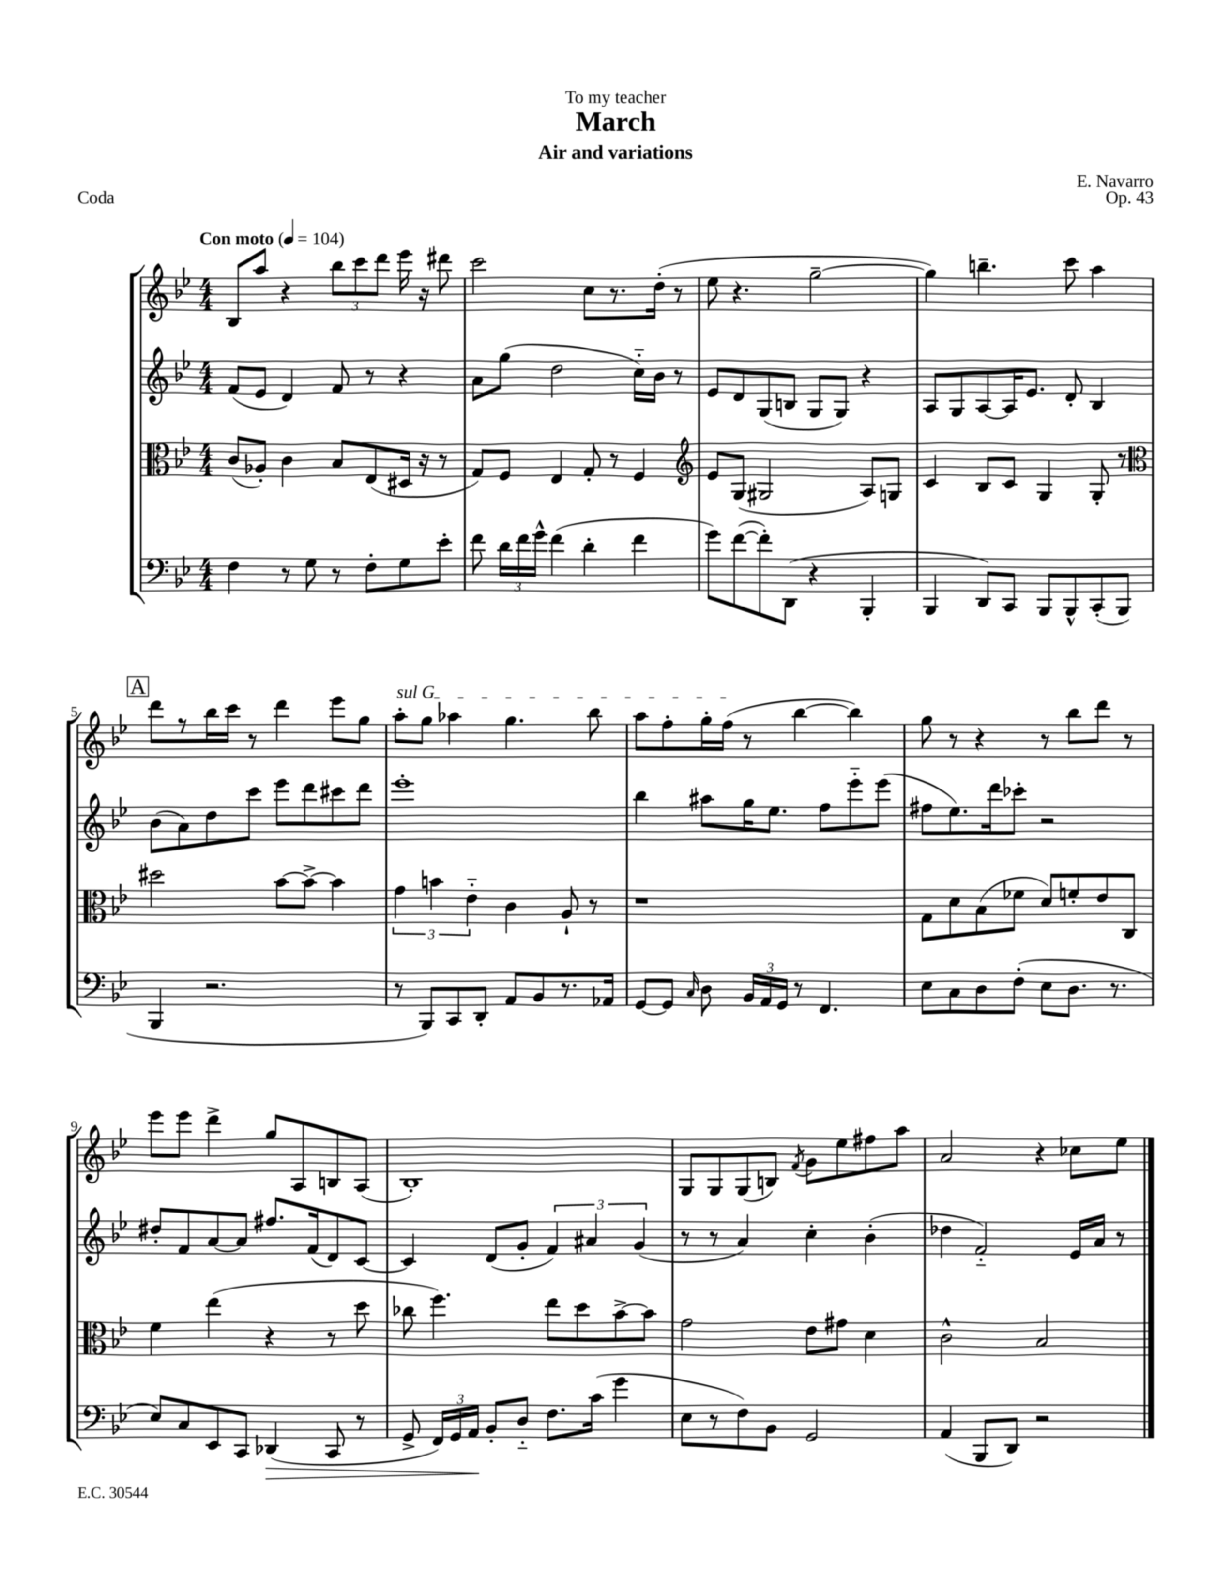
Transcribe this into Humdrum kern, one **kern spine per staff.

**kern	**kern	**kern	**kern
*staff4	*staff3	*staff2	*staff1
*clefF4	*clefC3	*clefG2	*clefG2
*k[b-e-]	*k[b-e-]	*k[b-e-]	*k[b-e-]
*M4/4	*M4/4	*M4/4	*M4/4
*MM104	*MM104	*MM104	*MM104
4F	(8c	(8f	8B-
.	8A-')	8e-	8aa
8r	4c	4d)	4r
8G	.	.	.
8r	8B-	8f	12bb-
.	.	.	12ccc
8F'	(8E-	8r	.
.	.	.	12ddd
8G	16D#	4r	16eee-
.	16r	.	16r
8e-'	8r	.	8ddd#
=	=	=	=
8f	8G)	8a	2ccc
24d	8F	(8gg	.
24f	.	.	.
24g^^	.	.	.
(4f	4E-	2dd	.
4d'	8G'	.	8cc
.	8r	.	8.r
4f	4F	16cc'~)	.
.	.	16b-	(16dd'
.	.	8r	8r
=	=	=	=
*	*clefG2	*	*
8g)	8e-	8e-	8ee-
([8f	(8G	8d	4.r
8f'])	2G#	(8G	.
(8DD	.	8B	.
4r	.	8G	[2gg~
.	.	8G)	.
4BBB-'	8A)	4r	.
.	8G	.	.
=	=	=	=
4BBB-	4c	8A	4gg])
.	.	8G	.
8DD)	8B-	[8A	4.bb~
8CC	8c	16A]	.
.	.	8.e-	.
8BBB-	4G	.	.
8BBB-^^	.	8d'	8ccc
(8CC'	8G'	4B-	4aa
8BBB-	8r	.	.
=	=	=	=
*	*clefC3	*	*
4BBB-	2dd#	(8b-	8ddd
.	.	8a)	8r
2.r	.	8dd	16bb-
.	.	.	16ccc
.	.	8ccc	8r
.	[8b-	8eee-	4ddd
.	8b-^_	8ddd	.
.	4b-]	8ccc#	8eee-
.	.	8ddd	8gg
=	=	=	=
8r	6g	1eee-'	8aa'
8BBB-)	.	.	8gg
.	6b	.	.
8CC	.	.	4aa-
.	6e-'~	.	.
8DD'	.	.	.
8AA	4c	.	4.gg
8BB-	.	.	.
8.r	8A`	.	.
.	8r	.	8bb-
16AA-	.	.	.
=	=	=	=
[8GG	1r	4bb-	8aa
8GG]	.	.	8ff'
16qqC	.	.	.
8D	.	8aa#	16gg'
.	.	.	(16ff
24BB-	.	16gg	8r
24AA	.	.	.
.	.	8.ee-	.
24GG	.	.	.
8r	.	.	[4bb-
4.FF	.	8ff	.
.	.	8eee-'~	4bb-])
.	.	(8eee-	.
=	=	=	=
8E-	8G	8ff#	8gg
8C	8d	8.ee-)	8r
8D	(8B-	.	4r
.	.	16ddd	.
(8F'	8f-	8ccc-'	.
8E-	8d)	2r	8r
8.D	8f'	.	8bb-
.	8e-	.	8ddd
8.r	.	.	.
.	8C	.	8r
=	=	=	=
8E-)	4f	8dd#'	8eee-
8C	.	8f	8eee-
8EE-	(4ee-	[8a	4ddd^
8CC	.	8a]	.
(4DD-	4r	8.ff#	8gg
.	.	.	8A
.	.	(16f	.
8CC	8r	8d)	8B
8r	8dd	[8c	(8A
=	=	=	=
8GG^	8cc-	4c]	1B-')
24FF)	4.ff)	.	.
24GG	.	.	.
24AA	.	.	.
8BB-'	.	(8d	.
8D'~	.	8g'	.
8.F	8ee-	6f)	.
.	8dd	.	.
.	.	6a#	.
(16c	.	.	.
4g	[8b-^	.	.
.	.	(6g	.
.	8b-]	.	.
=	=	=	=
8E-	2g	8r	8G
8r	.	8r	8G
8F)	.	4a)	(8G
8BB-	.	.	8B)
.	.	.	8qf
2GG	8e-	4cc'	8g
.	8g#	.	8ee-
.	4d	(4b-'	8ff#
.	.	.	8aa
=	=	=	=
(4AA	2c^^	4dd-	2a
8BBB-	.	2f'~)	.
8DD)	.	.	.
2r	2B-	.	4r
.	.	16e-	8cc-
.	.	16a	.
.	.	8r	8ee-
==	==	==	==
*-	*-	*-	*-
